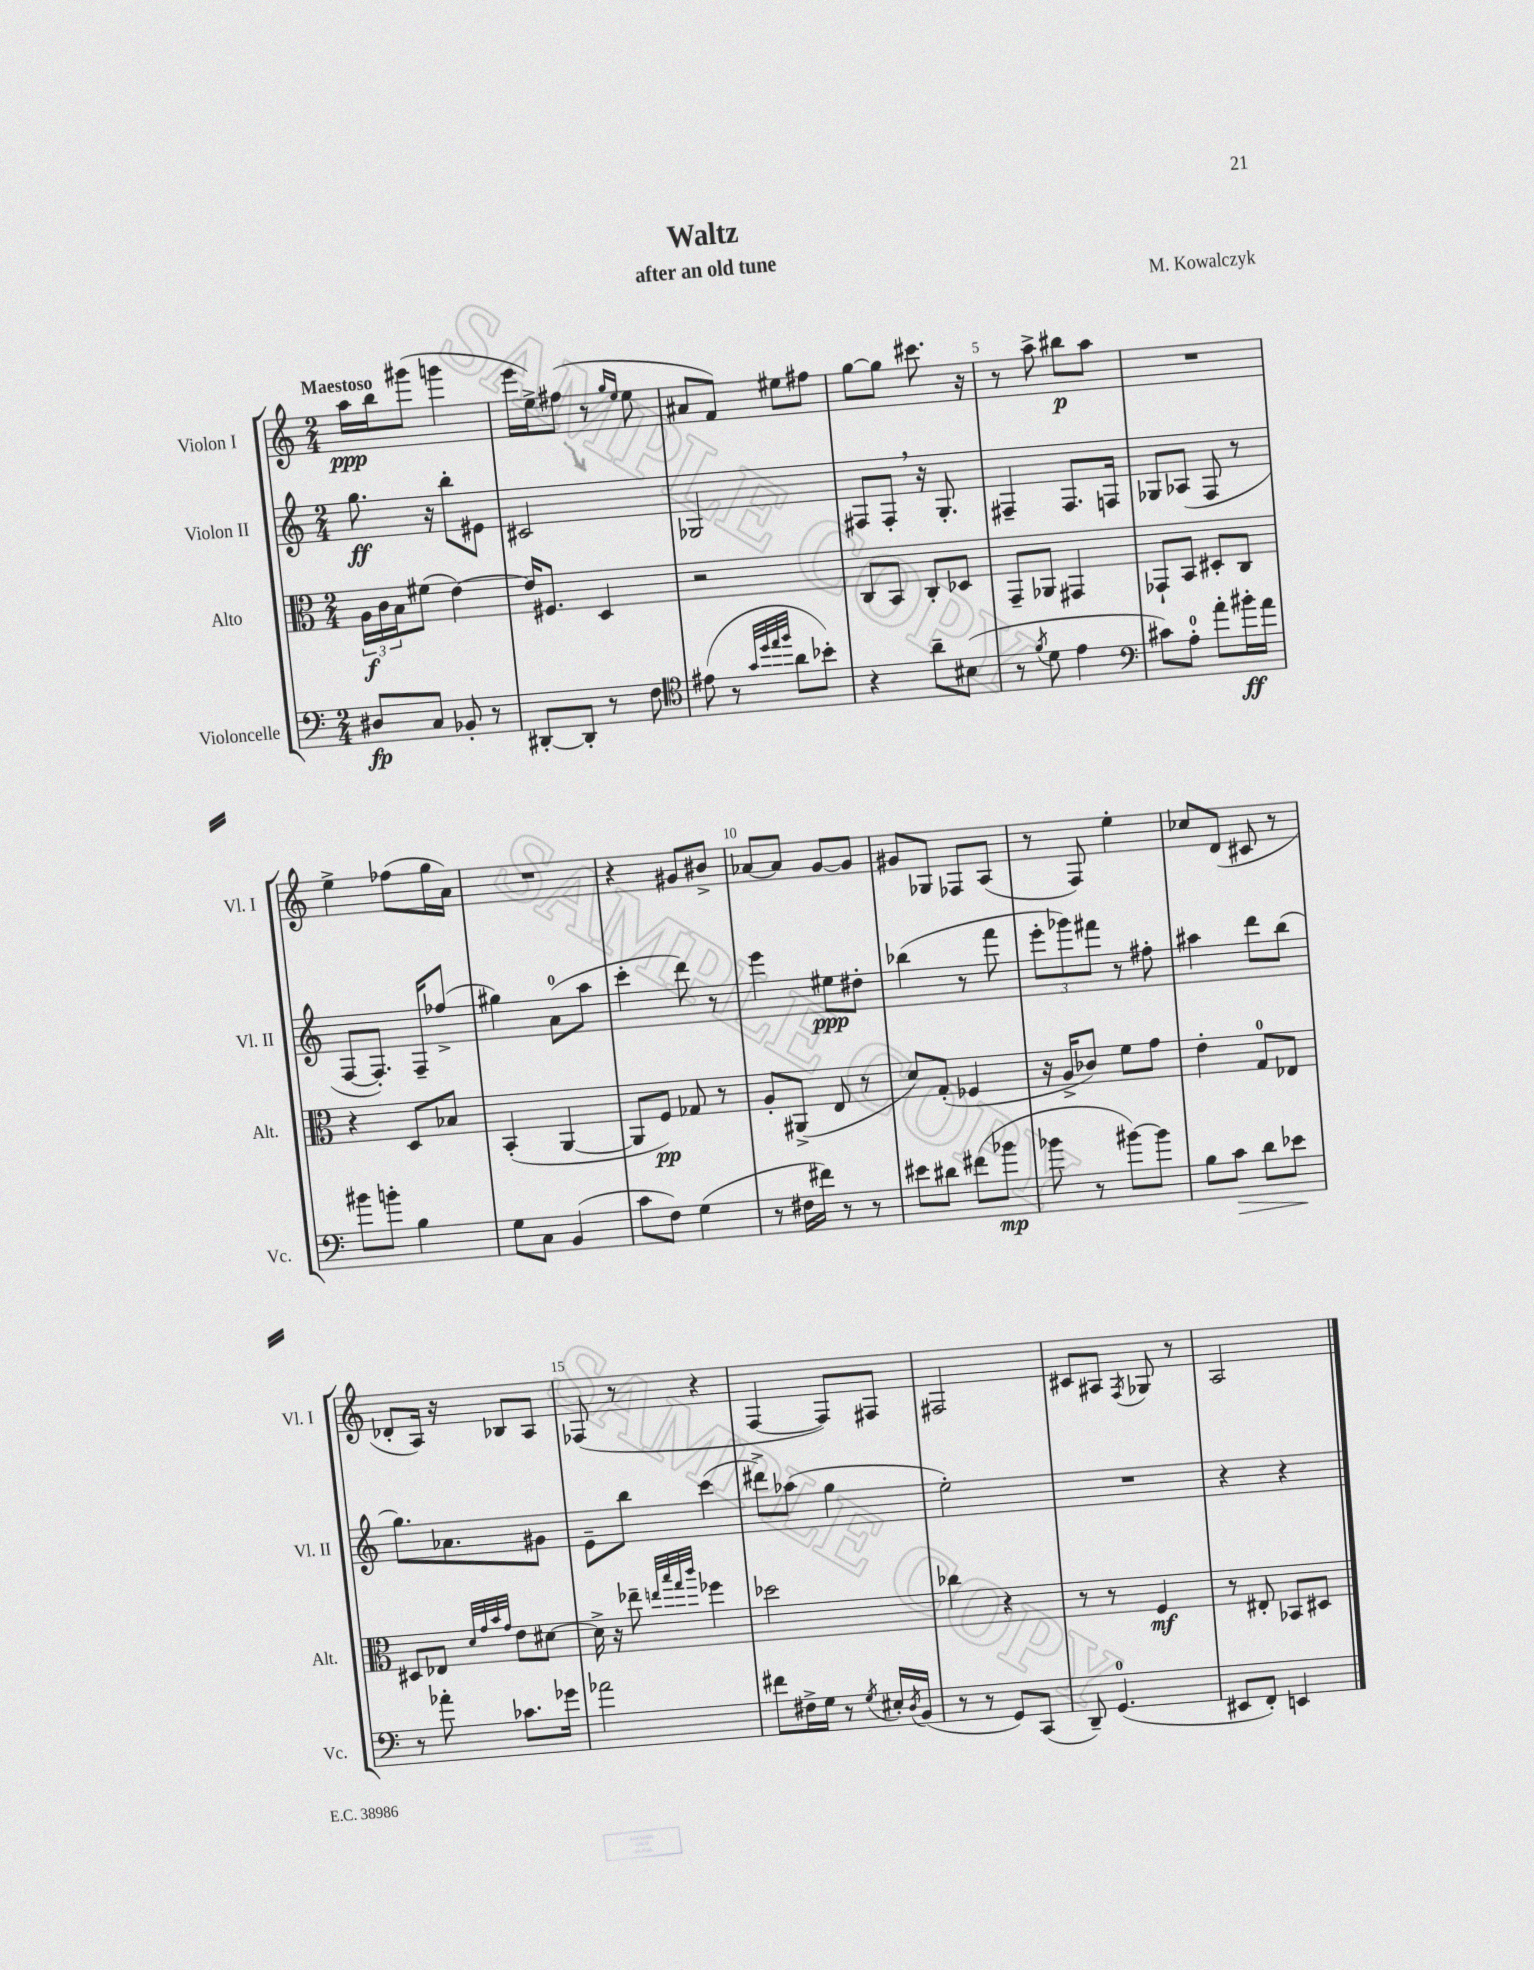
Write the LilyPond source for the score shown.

\header { title = "Waltz" composer = "M. Kowalczyk" subtitle = "after an old tune" }
<<
\new StaffGroup <<
\new Staff = "s0" \with { instrumentName = "Violon I" shortInstrumentName = "Vl. I" } {
    \clef treble \key c \major \numericTimeSignature \time 2/4 \tempo "Maestoso"
    a''16\ppp b''16 gis'''8( g'''4 |
    e'''16 e''16->) fis''8( r8 \grace { g''16 e''16 } e''8 |
    ais'8 f'8) eis''8 fis''8 |
    g''8~ g''8 cis'''8. r16 |
    r8 a''8-> bis''8\p a''8 |
    R2 |
    e''4-> fes''8( g''16 a'16) |
    R2 |
    r4 gis'8 bis'8-> |
    aes'8~ aes'8 g'8~ g'8 |
    gis'8 ges8 fes8 a8( |
    r8 f8) e''4-. |
    ces''8 d'8( cis'8 r8 |
    des'8-. a16) r16 bes8 a8 |
    fes8( r8 r4 |
    f4~ f8) fis8 |
    fis2 |
    cis'8 ais8 \acciaccatura { f8 } ges8 r8 |
    a2 \bar "|." |
}
\new Staff = "s1" \with { instrumentName = "Violon II" shortInstrumentName = "Vl. II" } {
    \clef treble \key c \major \numericTimeSignature \time 2/4
    g''8.\ff r16 b''8-. eis'8 |
    cis'2 |
    ges2 |
    fis8 fis8-. \breathe r16 g8.-. |
    fis4-- fis8. f16 |
    ges8 aes8( f8 r8 |
    f8~ f8.-.) f16-- fes''8->( |
    gis''4) a'8-0( a''8 |
    c'''4-. d'''8) r8 |
    e'''4 eis''8\ppp dis''8-. |
    bes''4( r8 f'''8 |
    \tuplet 3/2 { e'''8-. ges'''8) fis'''8 } r8 fis''8-. |
    ais''4 d'''8 b''8( |
    g''8.) aes'8. gis'8 |
    e'8-- b''8 c'''4( |
    dis'''8->) aes''8( g''4 |
    e''2-.) |
    R2 |
    r4 r4 \bar "|." |
}
\new Staff = "s2" \with { instrumentName = "Alto" shortInstrumentName = "Alt." } {
    \clef alto \key c \major \numericTimeSignature \time 2/4
    \tuplet 3/2 { a16\f c'16 b16 } fis'8( e'4~) |
    e'16 fis8. d4 |
    r2 |
    c8 b,8 c8-. des8 |
    g,8-- aes,8 gis,4 |
    ges,8-! b,8 dis8-. c8 |
    r4 d8 bes8 |
    b,4-.( a,4~ |
    a,8 f8\pp) ges8 r8 |
    a8-. ais,8->( e8 r8 |
    d'8) g8-.( fes4 |
    r16 a16-> ces'8) f'8 g'8 |
    e'4-. g8-0 ees8 |
    dis8 ees8 \grace { d'32 g'32 b'32 g'32 } e'8 dis'8~ |
    dis'16-> r16 ees''8-- \grace { e''32 b''32 g''32 c'''32 } fes''4 |
    des''2 |
    ces''4 r4 |
    r8 r8 f4\mf |
    r8 eis8-. bes,8 dis8 \bar "|." |
}
\new Staff = "s3" \with { instrumentName = "Violoncelle" shortInstrumentName = "Vc." } {
    \clef bass \key c \major \numericTimeSignature \time 2/4
    dis8\fp c8 bes,8-. r8 |
    dis,8~-. dis,8-. r8 f8 |
    \clef tenor eis'8( r8 \grace { g'32 d''32 e''32 f''32 } a'8 bes'8-.) |
    r4 a'8-- bis8( |
    r8 \acciaccatura { f'8 } d'8 e'4 |
    \clef bass cis'8) a8-0-. a'8-. bis'16-.\ff a'16 |
    bis'8 b'8-. b4 |
    g8 c8 b,4( |
    c'8 f8) g4( |
    r8 fis16 fis'16) r8 r8 |
    eis'8 dis'8 fis'8( bes'8\mp |
    bes'8 r8 bis'8~) bis'8 |
    b8 c'8\> d'8 ees'8\! |
    r8 aes'8-. ces'8. ges'16 |
    aes'2 |
    fis'8 fis16-> g16 r8 \acciaccatura { g8 } eis16-. \acciaccatura { d8 } b,16( |
    r8 r8 g,8) c,8( |
    d,8--) g,4.-0( |
    eis,8 f,8-.) e,4 \bar "|." |
}
>>
>>
\layout { \context { \Score \override BarNumber.break-visibility = ##(#f #t #t) barNumberVisibility = #(every-nth-bar-number-visible 5) } }
